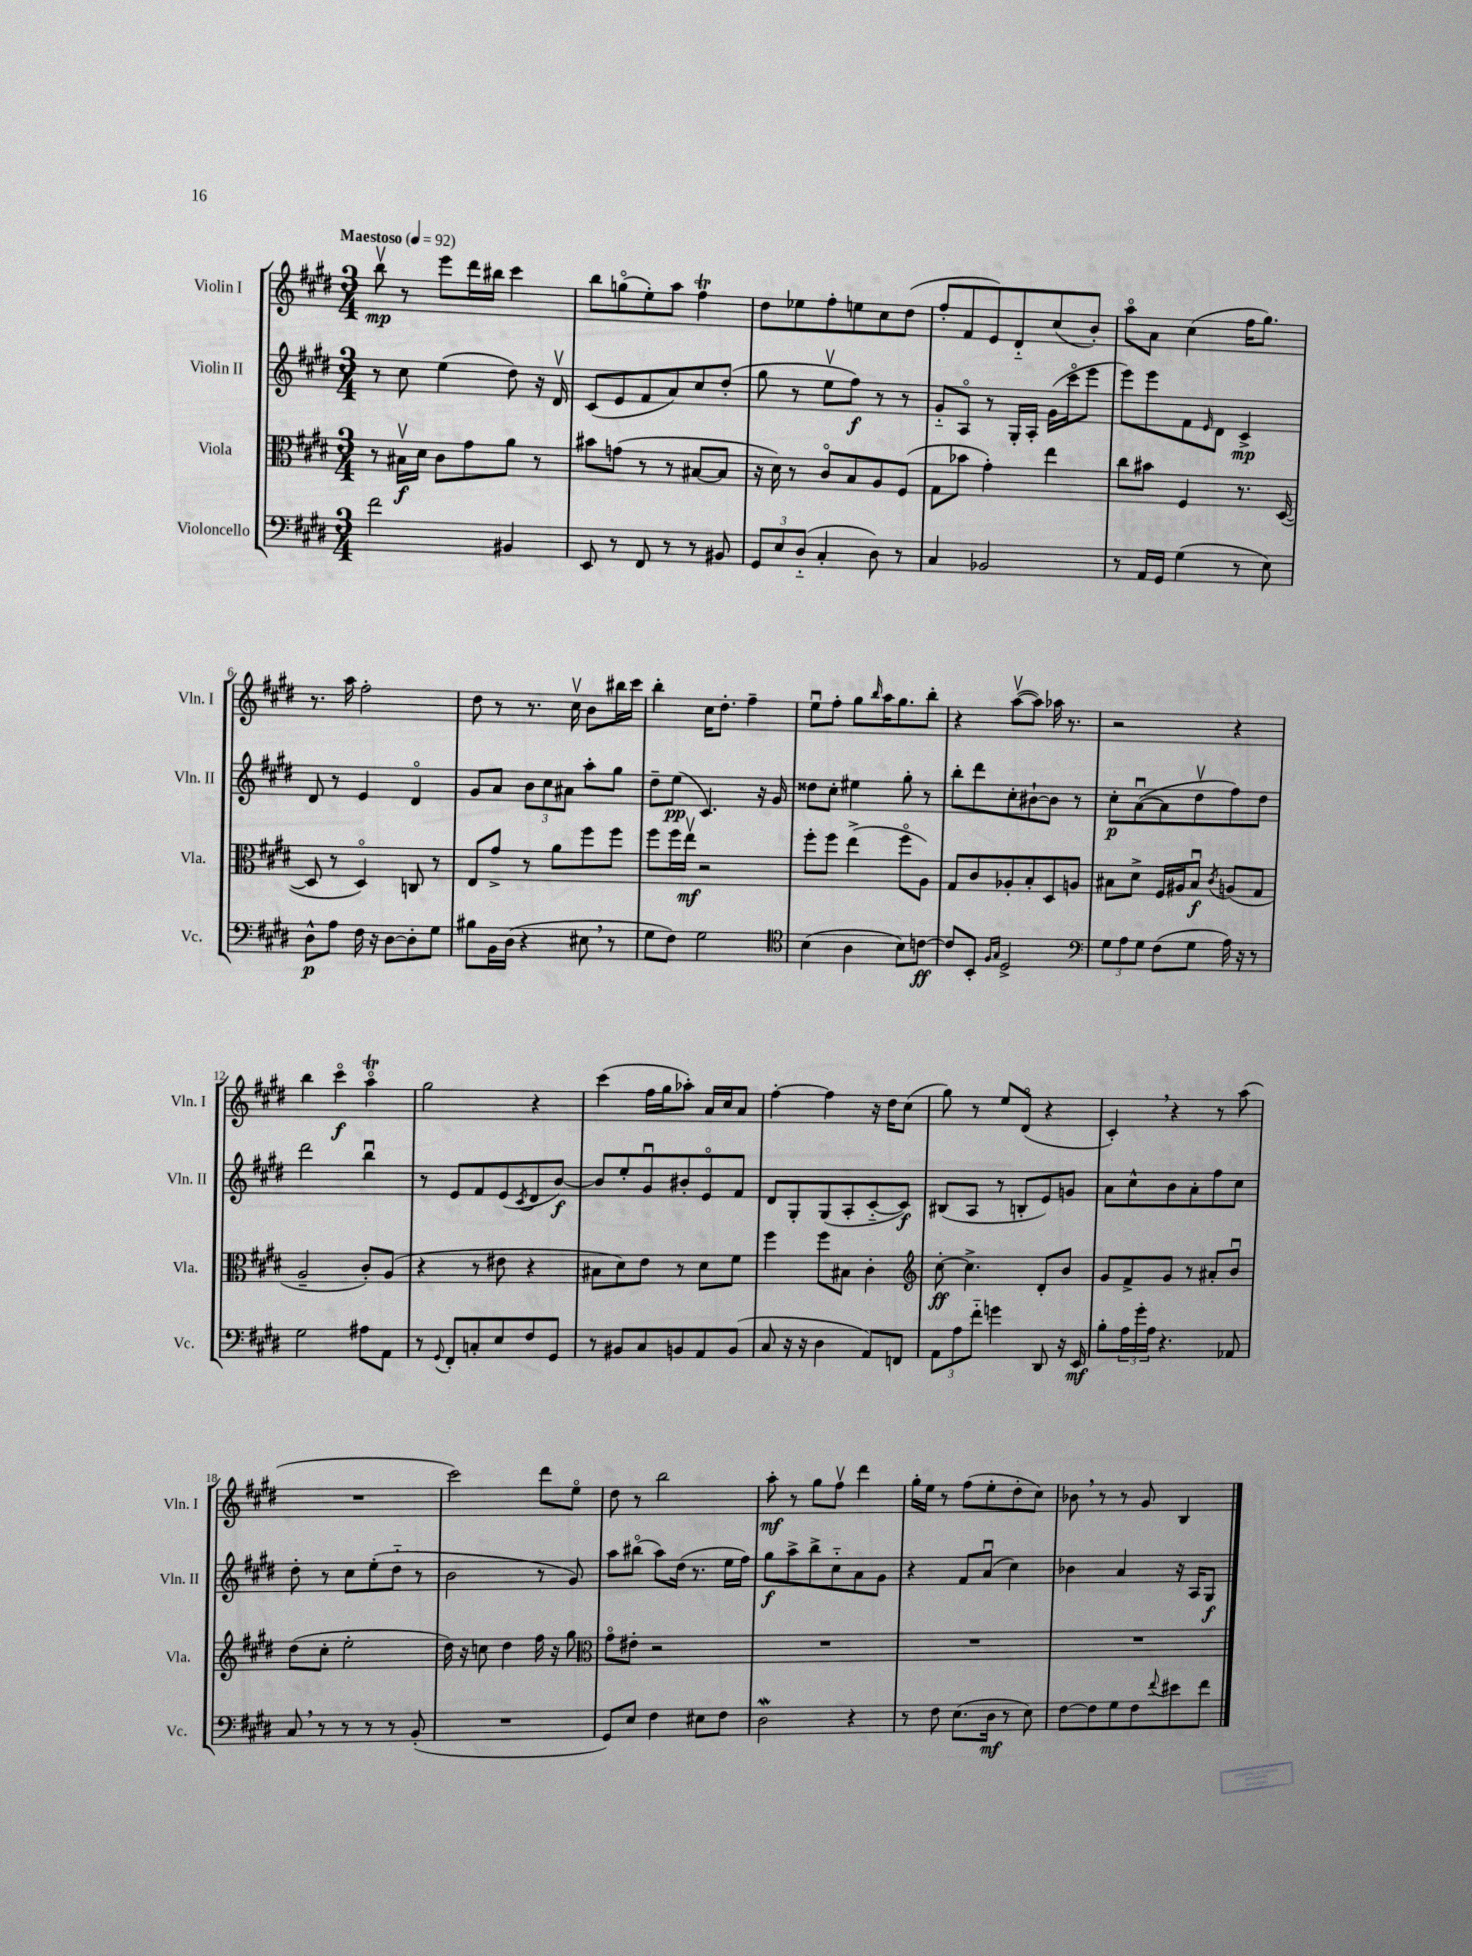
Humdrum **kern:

**kern	**kern	**kern	**kern
*staff4	*staff3	*staff2	*staff1
*clefF4	*clefC3	*clefG2	*clefG2
*k[f#c#g#d#]	*k[f#c#g#d#]	*k[f#c#g#d#]	*k[f#c#g#d#]
*M3/4	*M3/4	*M3/4	*M3/4
*MM92	*MM92	*MM92	*MM92
2f#\	8r	8r	8bbv\
.	16B#v\LL	8cc#\	8r
.	16d#\JJ	.	.
.	8c#\L	(4ee\	8eee\L
.	8g#\	.	16ddd#\L
.	.	.	16bb#\JJ
4BB#/	8a\J	8dd#\)	4ccc#\
.	8r	16r	.
.	.	16d#v/	.
=	=	=	=
8EE/	8b#\L	(8c#/L	8bb\L
8r	(8g\J	8e/	(8ggo\
8FF#/	8r	8f#/	8ee'\)
8r	8r	8a/)	8aa\J
8r	[8B#/L	8cc#/	4ff#\
8BB#/	8B#/]J	(8dd#'/J	.
=	=	=	=
12GG#/L	16r	8gg#\	8dd#\L
.	16d#\)	.	.
12E/	.	.	.
.	8r	8r	8ee-\
(12D#'~/J	.	.	.
4C#'/	8c#o/L	8eev\L	8ff#'\
.	8B/	8ff#\J)	8ee\
8D#\)	8A/	8r	8cc#\
8r	(8F#/J	8r	(8dd#\J
=	=	=	=
4C#/	8G#\L	8g#'~/L	8ff#'/L
.	8b-\J	8Ao/J	8f#/
2BB-/	4g#'\)	8r	8e/)
.	.	16G#'/LL	8d#'~/
.	.	16A'/JJ	.
.	4ee\	(16g#\LL	(8cc#/
.	.	16ccc#o\J	.
.	.	8eee\J	8b'/J)
=	=	=	=
8r	8cc#\L	8eee\L)	8aao\L
16AA/LL	8b#\J	8eee\	8a\J
16GG#/JJ	.	.	.
(4G#\	4F#/	8f#\	(4cc#\
.	.	16qqe/	.
.	.	8d#\J	.
8r	8.r	4c#^/	16ff#\LK
.	.	.	8.gg#\J)
8E\)	.	.	.
.	([16D#/	.	.
=	=	=	=
8D#^^\L	8D#/]	8d#/	8.r
8A\J	8r	8r	.
.	.	.	16aa\
16F#\	4D#o/)	4e/	2ff#'\
16r	.	.	.
[8D#\L	.	.	.
8D#'\]	8C/	4d#o/	.
8G#\J	8r	.	.
=	=	=	=
8B#\L	8E/L	8g#/L	8dd#\
16BB\L	8g#^/J	8a/J	8r
(16D#\JJ	.	.	.
4r	8r	12b\L	8.r
.	.	12cc#\	.
.	8a\L	.	.
.	.	12a#\J	.
.	.	.	16cc#v\
8E#\	8ff#\	8aa'\L	8b\L
8r	8ff#\J	8gg#\J	16bb#\L
.	.	.	16ccc#\JJ
=	=	=	=
8G#\L	8ff#\L	8dd#~\L	4bb'\
8F#\J)	16ff#\L	(8ee\J	.
.	16eev\JJ	.	.
2G#\	2r	4.c#/)	16cc#\LK
.	.	.	8.dd#'\J
.	.	.	4ff#~\
.	.	16r	.
.	.	16g#/	.
=	=	=	=
*clefC4	*	*	*
(4B\	8ff#'\L	8dd##\L	8eeu\L
.	8ff#\J	8cc#'\J	8ff#'\J
4A\	(4ee^\	4ee#\	8gg#\L
.	.	.	16qqbb/
.	.	.	16aa\K
.	.	.	8.gg#\
8B\L)	8ff#o\L	8gg#'\	.
[8c\J	8A\J)	8r	8bb'\J
=	=	=	=
8c/]L	8G#/L	8bb'\L	4r
8BB'/J	8c#/	8ddd#\	.
16qqF#/LL	.	.	.
16qqG#/JJ	.	.	.
2D#^/	8A-'/	8cc#'\	([8aav\L
.	8B'/	[8b#`\	8aa\]J)
.	8D#/	8b#\]J	16aa-\
.	.	.	8.r
.	8A/J	8r	.
=	=	=	=
*clefF4	*	*	*
12G#\L	8B#\L	8cc#'\L	2r
12A\	.	.	.
.	8d#^\J	([8au\	.
12G#\J	.	.	.
(8F#\L	16F#/LL	8a\]	.
.	16A#/J	.	.
8G#\J	8B#u/J	8dd#v\	.
.	8qc#/	.	.
16A\)	(8A/L	8ff#\)	4r
16r	.	.	.
8r	8G#/J	8dd#\J	.
=	=	=	=
2G#\	2A~/	2ddd#\	4bb\
.	.	.	4ccc#o\
8A#\L	8c#'/L)	4bbu\	4aao\
8AA\J	(8A/J	.	.
=	=	=	=
8r	4r	8r	2gg#\
8qqGG#/	.	.	.
8FF#'/L	.	8e/L	.
8C'/	8r	8f#/	.
8E/	8e#\	(8e/	.
.	.	8qc#/	.
8F#/	4r	8d#/	4r
8GG#/J	.	[8b/J)	.
=	=	=	=
8r	8B#\L	8b/]L	(4ccc#\
8BB#/L	8d#\)	8ee'/	.
8C#/	8e\J	8g#u/	16ff#\LL
.	.	.	16gg#\J
8BB/	8r	8b#'/	8aa-'\J)
8AA/	8d#\L	8eo/	16a/LL
.	.	.	16cc#/J
(8BB/J	8f#\J	8f#/J	8a/J
=	=	=	=
8C#/	4ff#\	8d#/L	[4ff#'\
16r	.	8G#'/	.
16r	.	.	.
4D#\	8ff#\L	(8G#/	4ff#\]
.	8B#\J	8A'/	.
8AA/L)	4c#'\	[8c#'~/	16r
.	.	.	16dd#\LK
8FF/J	.	8c#/]J)	(8cc#\J
=	=	=	=
*	*clefG2	*	*
12AA\L	[8cc#'\	(8B#/L	8gg#\)
12A\	.	.	.
.	4.cc#^\]	8A/J	8r
12f#'~\J	.	.	.
4g\	.	8r	8ee/L
.	.	8B'/L	(8d#o/J
8DD#/	8d#'/L	8e/)	4r
16r	8b/J	8g/J	.
16EE/	.	.	.
=	=	=	=
8B'\L	8g#/L	8a\L	4c#'/)
24A\L	8f#^/	8cc#^^\	.
24g#'\	.	.	.
24A\JJ	.	.	.
4.r	8g#/J	8b\	4r
.	8r	8a'\	.
.	8a#'/L	8ff#\	8r
8AA-/	8bu/J	8cc#\J	(8aa\
=	=	=	=
8C#/	(8dd#\L	8dd#'\	2.r
8r	8cc#'\J	8r	.
8r	2ee'\	8cc#\L	.
8r	.	(8ee'\	.
8r	.	8dd#'~\J	.
(8BB'/	.	8r	.
=	=	=	=
2.r	16dd#\)	2b\	2ccc#\)
.	16r	.	.
.	8cc\	.	.
.	4dd#\	.	.
.	16ff#\	8r	8ddd#\L
.	16r	.	.
.	8gg#\	8g#/)	8eeo\J
=	=	=	=
*	*clefC3	*	*
8GG#/L)	8g#o\L	8aa\L	8dd#\
8E/J	8e#'\J	(8bb#o\J	8r
4F#\	2r	8aa\L)	2bb\
.	.	(16dd#\Jk	.
.	.	8.r	.
8E#\L	.	.	.
8F#\J	.	16ee\LL	.
.	.	16ff#\JJ)	.
=	=	=	=
2D#\	2.r	8gg#\L	8aa'\
.	.	8aa^\	8r
.	.	8bb^\	8gg#\L
.	.	8cc#'~\	8ff#v\J
4r	.	8a\	4ddd#\
.	.	8g#\J	.
=	=	=	=
8r	2.r	4r	16gg#'\LL
.	.	.	16ee\JJ
8F#\	.	.	8r
(8.E\L	.	8f#/L	(8ff#\L
.	.	(8au/J	8ee'\
16D#\Jk	.	.	.
8r	.	4cc#\)	8dd#'\
8E\)	.	.	8cc#\J)
=	=	=	=
[8F#\L	2.r	4b-\	8b-\
8F#\]	.	.	8r
8G#\	.	4a/	8r
8F#\	.	.	8g#/
8qqf#/	.	.	.
8e#\	.	16r	4B/
.	.	16A/LK	.
8f#\J	.	8G#/J	.
==	==	==	==
*-	*-	*-	*-
